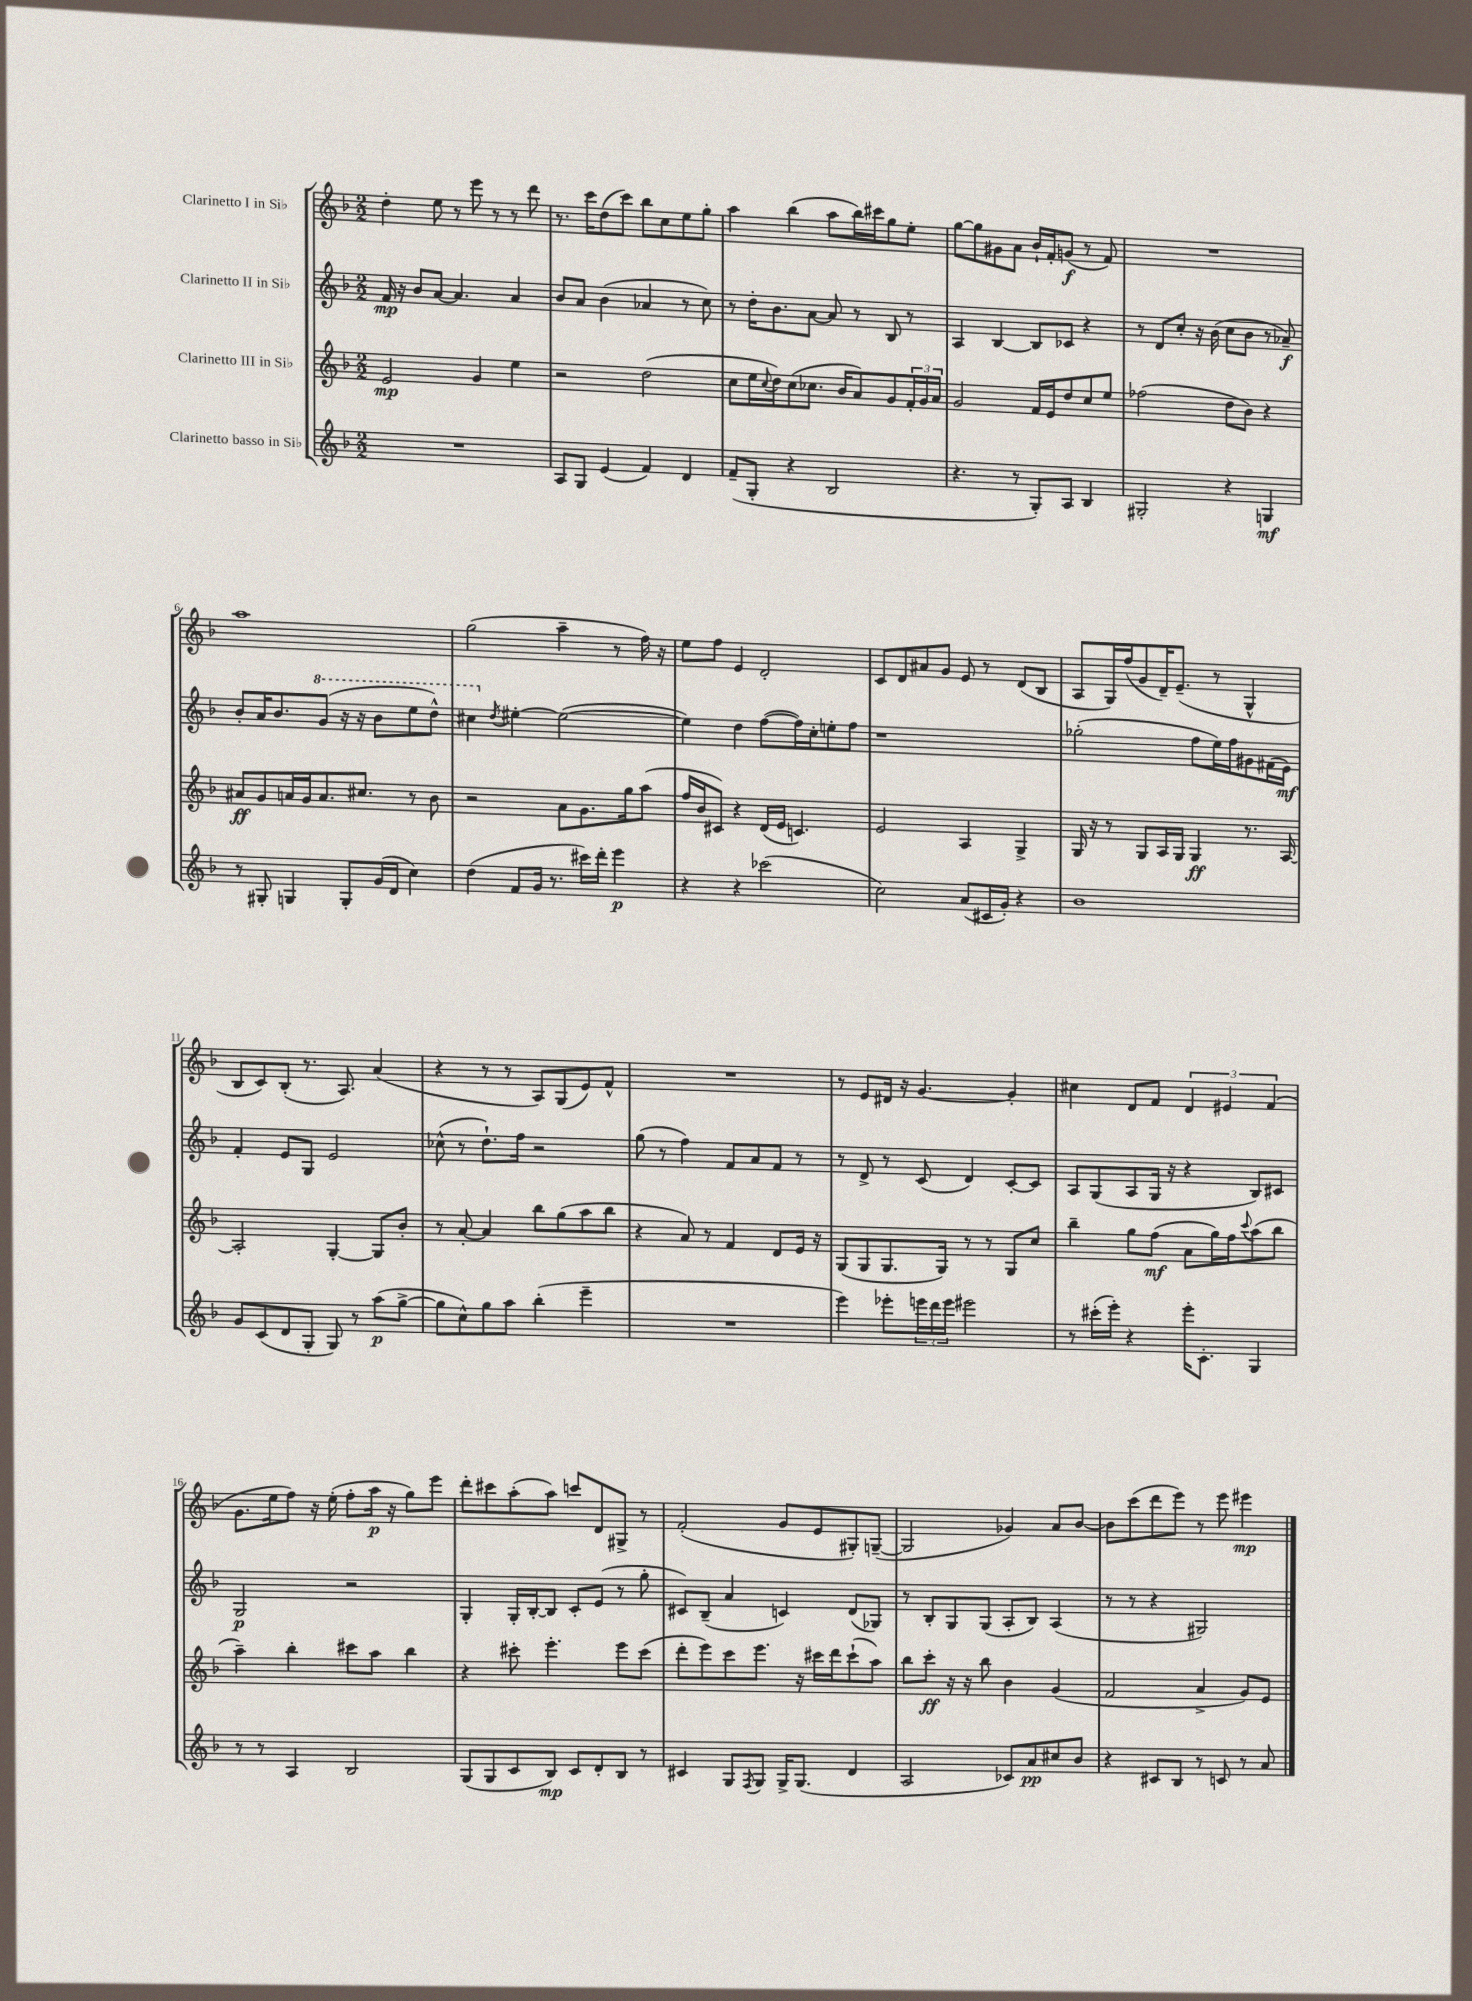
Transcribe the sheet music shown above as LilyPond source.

<<
\new StaffGroup <<
\new Staff = "s0" \with { instrumentName = "Clarinetto I in Sib" } {
    \clef treble \key f \major \numericTimeSignature \time 2/2
    d''4-. e''8 r8 e'''8 r8 r8 d'''8 |
    r8. c'''16 d''8( c'''8) bes''8 c''8 e''8 g''8-. |
    a''4 bes''4( a''8 bes''16) cis'''16 g''8 e''8-. |
    g''8~ g''8 gis'8 a'8 bes'16-! f'16-. g'8\f( r8 f'8) |
    R1 |
    a''1 |
    g''2( a''4-- r8 f''16) r16 |
    e''8 f''8 e'4 d'2-. |
    c'8 d'8 ais'8 g'8 e'8 r8 d'8( bes8 |
    a8 g16) f''16( g'8 d'16--) e'8.--( r8 g4-^ |
    bes8 c'8) bes8-.( r8. a8.) a'4( |
    r4 r8 r8 a8) g8( e'8) f'8-^ |
    R1 |
    r8 e'8 dis'16 r16 g'4.~ g'4-. |
    cis''4 d'8 f'8 \tuplet 3/2 { d'4 eis'4 f'4( } |
    g'8. e''16 f''8) r16 e''16-.( f''8-. a''16\p r16 g''8) e'''8 |
    d'''8-. cis'''8 a''8-.( a''8) c'''8 d'8 gis8-> r8 |
    f'2-.( g'8 e'8 gis8-.) g8~--( |
    g2 ges'4) a'8 bes'8~ |
    bes'8 c'''8( d'''8 e'''8) r8 e'''8 eis'''4\mp \bar "|." |
}
\new Staff = "s1" \with { instrumentName = "Clarinetto II in Sib" } {
    \clef treble \key f \major \numericTimeSignature \time 2/2
    f'16\mp r16 bes'8 a'8~ a'4. a'4 |
    bes'8 a'8 bes'4( aes'4 r8 c''8) |
    r8 d''16-. bes'8. a'8~ a'8 r8 bes8 r8 |
    a4 bes4~ bes8 ces'8 r4 |
    r8 d'8 c''8-. r16 bes'16( c''8 bes'8 r8 aes'8--\f) |
    bes'8-. a'16 bes'8. \ottava #1 g''8( r16 r16 bes''8 e'''8 d'''8-^) |
    cis'''4 \ottava #0 \acciaccatura { d''8 } eis''4~-. eis''2~( |
    eis''4) d''4 f''8~( f''16) c''16-. e''8-. f''8 |
    r1 |
    ges''2-.( f''8 e''16) f''16 gis'8 fis'16( e'16\mf) |
    f'4-. e'8 g8 e'2 |
    ces''8-^( r8 d''8.-!) f''16 r2 |
    g''8( r8 f''4) f'8 a'8 f'8 r8 |
    r8 d'8-> r8 c'8( d'4) c'8~-. c'8 |
    a8 g8( a8 g16 r16 r4 bes8) cis'8 |
    g2\p r2 |
    g4-. g16-. bes16~-. bes8 c'8-. e'8( r8 g''8-. |
    cis'8) bes8--( a'4 c'4) d'8( ges8) |
    r8 bes8-. g8 g8( a8-. bes8) a4( |
    r8 r8 r4 gis2) \bar "|." |
}
\new Staff = "s2" \with { instrumentName = "Clarinetto III in Sib" } {
    \clef treble \key f \major \numericTimeSignature \time 2/2
    e'2\mp g'4 e''4 |
    r2 d''2( |
    c''8 e''16 \appoggiatura { c''8 } d''16) c''8( ces''8. bes'16 a'8) g'8 \tuplet 3/2 { f'16-. g'16 a'16 } |
    g'2 f'16 e'16 d''8 c''8 e''8 |
    fes''2( d''8 bes'8) r4 |
    ais'8\ff g'8 a'16 g'16 a'8. cis''8. r8 bes'8 |
    r2 a'8 g'8. g''16 a''8( |
    f''16 bes'16 cis'8) r4 d'16( e'16 c'4.) |
    e'2 a4 g4-> |
    g16 r16 r8 g8 a16 g16 g4\ff r8. a16~ |
    a2-. g4~-. g8 bes'8-. |
    r8 a'8~-. a'4 bes''8 g''8( a''8 bes''8 |
    r4 a'8) r8 f'4 d'8 e'16 r16 |
    g8( g8 g8. g16) r8 r8 g8 c''8 |
    bes''4-- g''8 f''8\mf( a'8 g''16) f''16 \appoggiatura { c'''8 } a''8( bes''8 |
    a''4--) bes''4-. cis'''8 a''8 bes''4 |
    r4 cis'''8-. e'''4.-. e'''8 cis'''8( |
    d'''8-. e'''8) c'''8 e'''8. r16 cis'''16 d'''16 cis'''8-!( a''8) |
    bes''8 c'''8-.\ff r16 r16 bes''8 bes'4 g'4( |
    f'2 a'4-> g'8) e'8 \bar "|." |
}
\new Staff = "s3" \with { instrumentName = "Clarinetto basso in Sib" } {
    \clef treble \key f \major \numericTimeSignature \time 2/2
    R1 |
    a8 g8 e'4( f'4) d'4 |
    f'8--( g8-. r4 bes2 |
    r4. r8 g8-.) a8 bes4 |
    gis2-. r4 g4\mf |
    r8 gis8-. g4 g8-. g'16( d'16 c''4) |
    d''4( f'8 g'16 r8. cis'''16) d'''16-. e'''4\p |
    r4 r4 ces'''2( |
    c''2) a'8( cis'16 g'16-.) r4 |
    bes'1 |
    g'8 c'8( d'8 g8-. g8) r8 a''8\p( g''8~-> |
    g''8 c''8-^) g''8 a''8 bes''4-.( e'''4-- |
    R1 |
    e'''4) ees'''8-. \tuplet 3/2 { e'''16 d'''16 e'''16 } eis'''2 |
    r8 cis'''16-.( e'''16-.) r4 e'''16-. c'8.-. g4 |
    r8 r8 a4 bes2 |
    g8( g8 c'8 bes8\mp) c'8 d'8-. bes8 r8 |
    cis'4 g8 \acciaccatura { f8 } g8 g16-> g8.( d'4 |
    a2 ces'8) a'8\pp cis''8 bes'8 |
    r4 cis'8 bes8 r8 c'8 r8 a'8 \bar "|." |
}
>>
>>
